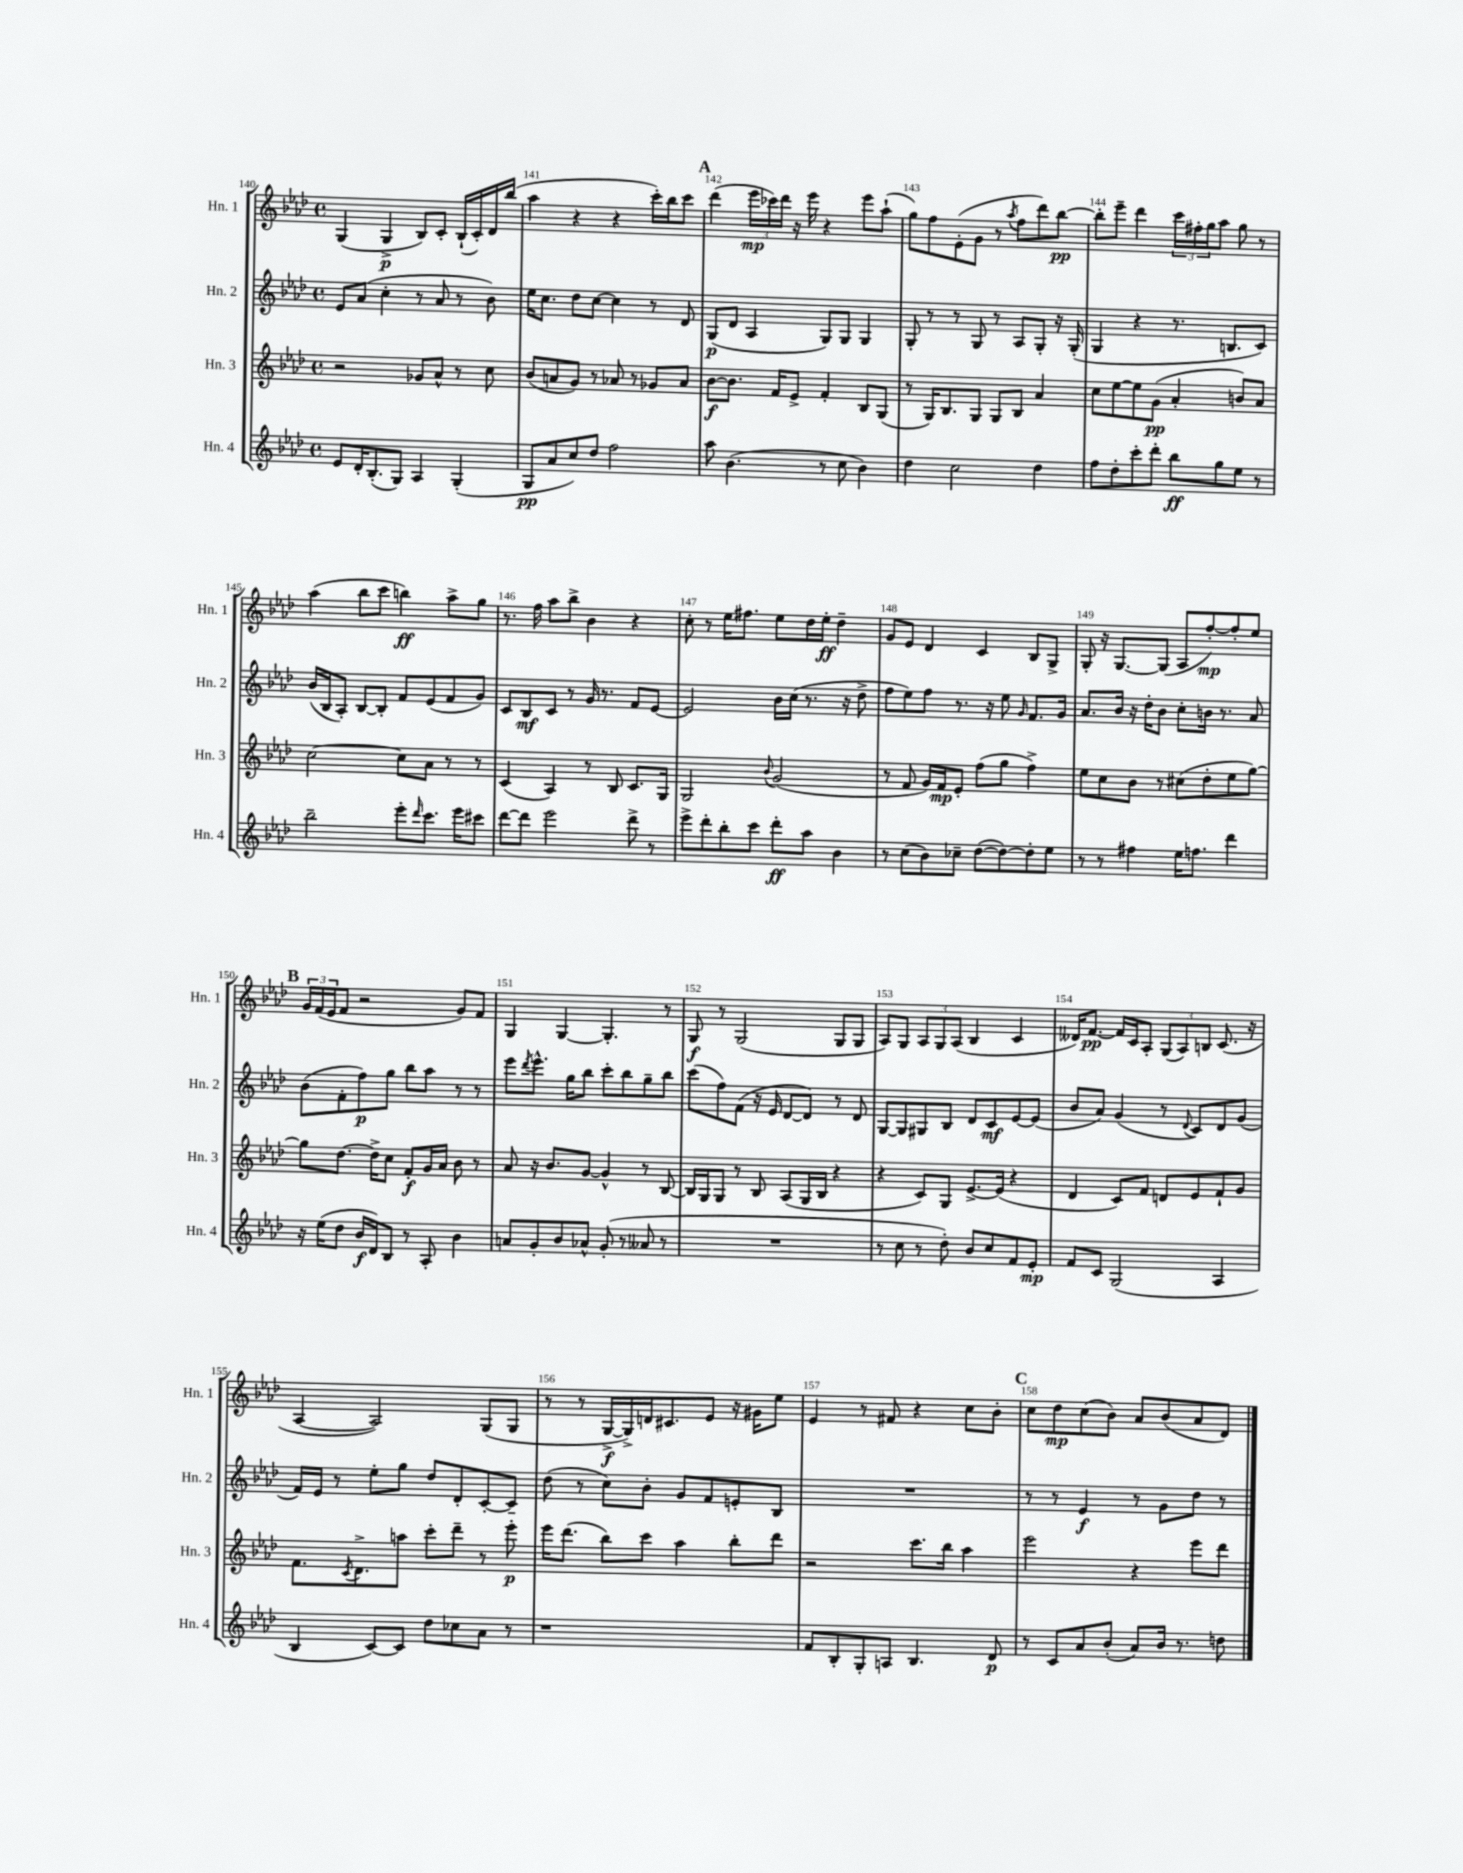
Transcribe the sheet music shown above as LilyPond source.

<<
\new StaffGroup <<
\new Staff = "s0" \with { instrumentName = "Hn. 1" shortInstrumentName = "Hn. 1" } {
    \clef treble \key aes \major \defaultTimeSignature \time 4/4
    g4( g4->\p bes8) c'8-. bes16-!( c'16-.) des'16 bes''16( |
    aes''4 r4 r4 c'''16-.) bes''16 c'''8 |
    \mark \markup { \bold "A" } des'''4( \tuplet 3/2 { ees'''16\mp ces'''16) des'''16 } r16 ees'''16 r4 ees'''8 aes''8-!( |
    g''8) f''8 ees'8-.( g'8 r8 \acciaccatura { aes''8 } f''8 des'''8) bes''8~\pp |
    bes''8-. ees'''8-- des'''4 \tuplet 3/2 { c'''16 fis''16-. g''16 } aes''8 g''8 r8 |
    aes''4( bes''8 c'''8 b''4\ff) aes''8-> g''8 |
    r8. f''16 aes''8 bes''8-> bes'4 r4 |
    c''8-. r8 ees''16 fis''8. ees''8 des''16 ees''16-.\ff des''4-- |
    g'8 ees'8 des'4 c'4 bes8 g8-> |
    g8-. r16 g8.~ g8( aes8 f''8~-.\mp) f''8-. ees''8 |
    \mark \markup { \bold "B" } \tuplet 3/2 { g'16 f'16( ees'16 } f'8 r2 g'8) f'8 |
    g4 g4~ g4.-. r8 |
    g8\f r8 g2( g8 g8 |
    aes8) g8 \tuplet 3/2 { aes8 g8 aes8( } bes4 c'4 |
    deses'16) f'8.~\pp f'16 c'16 aes8-. \tuplet 3/2 { g8( aes8) b8 } c'8.( r16 |
    aes4~ aes2) g8( g8 |
    r8 r8 g16~->\f g16->) d'16 cis'8. ees'8 r16 gis'16 ees''8 |
    ees'4 r8 fis'8 r4 c''8 bes'8-. |
    \mark \markup { \bold "C" } c''8 des''8\mp c''8( bes'8) aes'8 bes'8( aes'8 des'8) \bar "|." |
}
\new Staff = "s1" \with { instrumentName = "Hn. 2" shortInstrumentName = "Hn. 2" } {
    \clef treble \key aes \major \defaultTimeSignature \time 4/4
    ees'8 aes'8( c''4-. r8 aes'8 r8 bes'8) |
    ees''16 c''8. des''8 c''8~ c''4 r8 des'8 |
    \mark \markup { \bold "A" } g8\p( des'8 aes4 g8) g8 g4 |
    g8-. r8 r8 g8 r8 aes8 g8-. r16 g16-.( |
    g4 r4 r8. b8. c'8) |
    bes'16( bes16 aes8-.) bes8~ bes8-. f'8 ees'8( f'8 g'8) |
    c'8 bes8\mf c'8 r8 g'16 r8. f'8 ees'8~ |
    ees'2 bes'16 c''16( r8. r16 des''8-> |
    f''8 ees''8) f''8 r8. r16 ees''8 \grace { g'16 } f'8. g'16 |
    aes'8. bes'16 r16 des''16-. bes'8 c''8-. b'16 r8. aes'8 |
    \mark \markup { \bold "B" } bes'8( f'8-. f''8\p) g''8 bes''8 aes''8 r8 r8 |
    ees'''8 \acciaccatura { des'''8 } ees'''8.-^ g''16 bes''8 c'''8-. bes''8 g''8-- bes''8 |
    c'''8( f''8) f'8( r16 ees'16 des'8~ des'8) r8 des'8 |
    g8~ g8 gis8 bes8 des'8 c'8\mf ees'8~ ees'8( |
    bes'8 aes'8) g'4( r8 \appoggiatura { des'8 } c'8) des'8 g'8( |
    f'16) ees'16 r8 ees''8-. g''8 des''8 des'8-. c'8~-. c'8-- |
    des''8( r8 c''8) bes'8-. g'8 f'8 e'8-. bes8 |
    R1 |
    \mark \markup { \bold "C" } r8 r8 ees'4\f r8 g'8 des''8 r8 \bar "|." |
}
\new Staff = "s2" \with { instrumentName = "Hn. 3" shortInstrumentName = "Hn. 3" } {
    \clef treble \key aes \major \defaultTimeSignature \time 4/4
    r2 ges'8 aes'8-^ r8 c''8 |
    bes'8( a'8 g'8) r8 aes'8 r8 ges'8 aes'8 |
    \mark \markup { \bold "A" } bes'8~\f bes'8. f'16 ees'8-> f'4-. bes8 g8( |
    r8 g16) bes8. g8 g8 bes8 aes'4 |
    c''8 ees''8~ ees''8 g'8\pp( aes'4-. b'8) aes'8 |
    c''2~ c''8 aes'8 r8 r8 |
    c'4( aes4) r8 bes8 c'8. g16 |
    g2 \appoggiatura { bes'8 } g'2( |
    r8 f'8 g'16) f'16\mp ees'8-. f''8( g''8 f''4->) |
    ees''8 c''8 bes'8 r8 cis''8( des''8-. ees''8 g''8~) |
    \mark \markup { \bold "B" } g''8 des''8.~ des''16-> c''8 f'8-.\f g'16 aes'16 bes'8 r8 |
    aes'8 r16 bes'8. g'8~ g'4-^ r8 bes8~ |
    bes16 g16 g8 r8 bes8 aes8( g16 bes16 r4 |
    r4 c'8) g8 ees'8.~-> ees'16( r4 |
    des'4 c'8) f'8 d'8 ees'8 f'8-! g'8 |
    f'8. \acciaccatura { c'8 } des'8.-> a''8 c'''8-. des'''8-- r8 ees'''8-.\p |
    ees'''16 des'''8.( bes''8) c'''8 aes''4 bes''8-. des'''8 |
    r2 c'''8. bes''16 aes''4 |
    \mark \markup { \bold "C" } ees'''2 r4 ees'''8 des'''8 \bar "|." |
}
\new Staff = "s3" \with { instrumentName = "Hn. 4" shortInstrumentName = "Hn. 4" } {
    \clef treble \key aes \major \defaultTimeSignature \time 4/4
    ees'8 des'16-. bes8.-.( g8) aes4 g4-.( |
    g8\pp aes'8 c''8) des''8 f''2 |
    \mark \markup { \bold "A" } aes''8 bes'4.( r8 c''8 bes'4) |
    des''4 c''2 des''4 |
    f''8 des''8-. c'''8-. des'''8-. bes''8\ff g''8 ees''8 r8 |
    bes''2-- ees'''8-. \grace { des'''16 } c'''8. ees'''16 cis'''8 |
    des'''8~ des'''8 ees'''2 des'''8-> r8 |
    ees'''8-> des'''8-. bes''8-. c'''8 des'''8-.\ff aes''8 bes'4 |
    r8 c''8( bes'8) ces''8-- des''8~( des''8~) des''8-. ees''8 |
    r8 r8 fis''4 ees''16 f''8. des'''4 |
    \mark \markup { \bold "B" } r16 ees''16( des''8 bes'16\f des'16) bes8 r8 aes8-. bes'4 |
    a'8 g'8-. bes'8 aes'8-^ g'8-.( r8 aeses'8 r8 |
    R1 |
    r8 c''8 r8 des''8-.) bes'8 c''8 f'8 ees'8-.\mp |
    f'8 c'8 g2( aes4 |
    bes4 c'8~) c'8 des''8 ces''8 aes'8 r8 |
    r1 |
    f'8 bes8-. g8-. a8 bes4. des'8\p |
    \mark \markup { \bold "C" } r8 c'8 aes'8 bes'8-.( aes'8) bes'16 r8. d''8 \bar "|." |
}
>>
>>
\layout { \context { \Score currentBarNumber = #140 \override BarNumber.break-visibility = ##(#f #t #t) barNumberVisibility = #all-bar-numbers-visible } }
